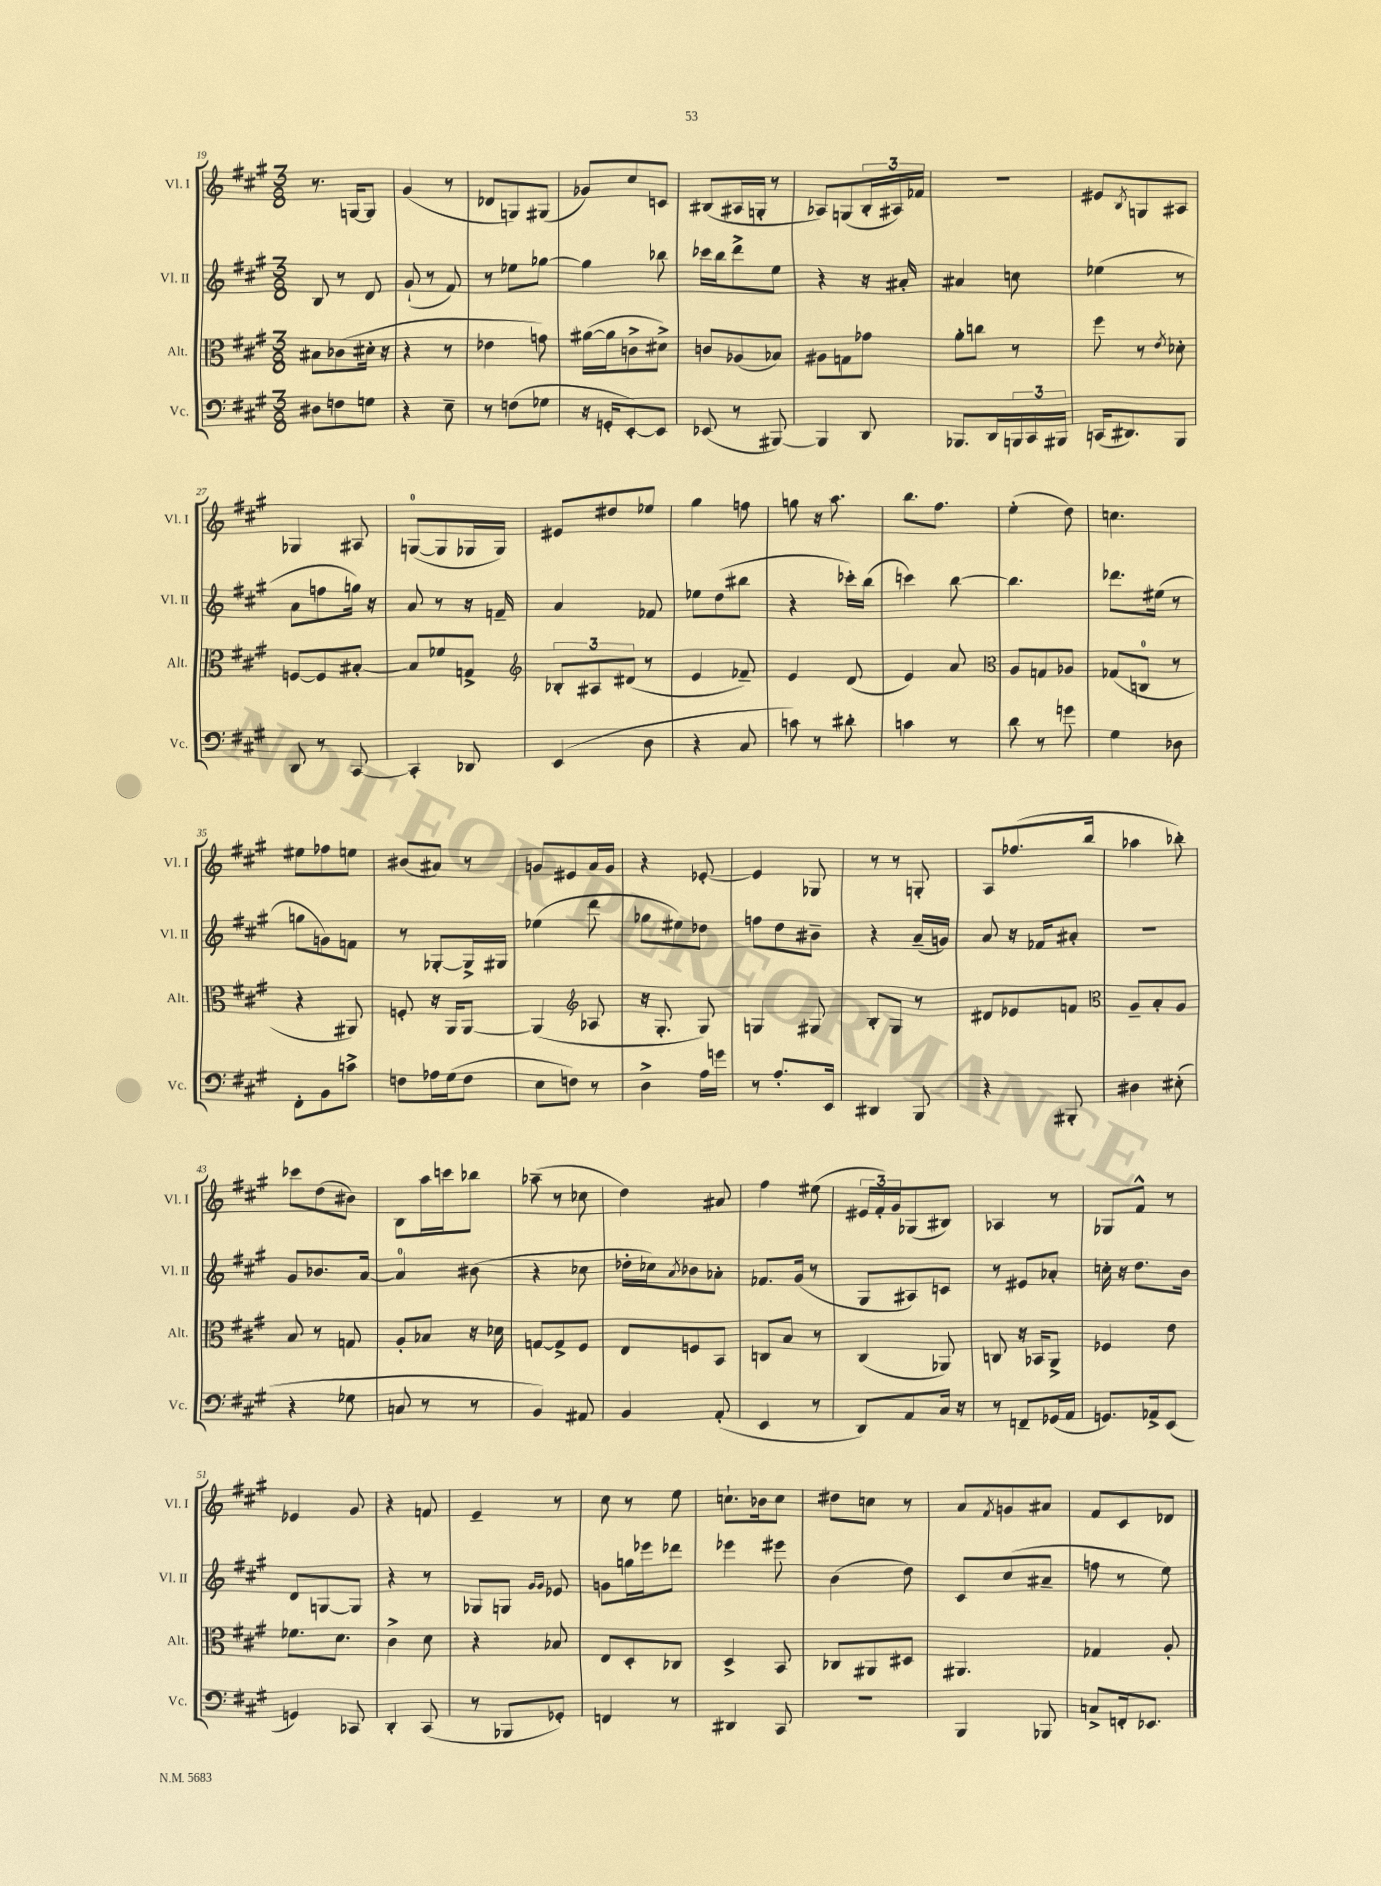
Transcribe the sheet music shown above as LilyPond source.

<<
\new StaffGroup <<
\new Staff = "s0" \with { instrumentName = "Vl. I" shortInstrumentName = "Vl. I" } {
    \clef treble \key a \major \numericTimeSignature \time 3/8
    r8. g16~ g8 |
    gis'4( r8 |
    des'8 g8) gis8( |
    ges'8) cis''8 c'8 |
    bis8( ais16 g16-. r8 |
    aes8) g8( \tuplet 3/2 { b16-. ais16) fes'16 } |
    R4. |
    eis'8 \acciaccatura { b8 } g8 ais8 |
    ges4 ais8 |
    g8-0~( g8 ges16 ges16) |
    eis'8 dis''8 ees''8 |
    gis''4 f''8 |
    g''8 r16 a''8. |
    b''8. fis''8. |
    e''4-.( d''8) |
    c''4. |
    eis''8 fes''8 e''8 |
    bis'8( ais'8) r8 |
    g'8 eis'8 a'16 g'16 |
    r4 ees'8~-. |
    ees'4 ges8 |
    r8 r8 g8-. |
    a8 fes''8.( b''16 |
    aes''4 bes''8-.) |
    ces'''8 d''8( bis'8) |
    b8 a''16 c'''16 bes''8 |
    aes''8--( r8 ces''8 |
    d''4) ais'8 |
    fis''4 eis''8( |
    \tuplet 3/2 { eis'16 fis'16-.) gis'16 } ges8( bis8) |
    aes4 r8 |
    ges8 fis'8-^ r8 |
    ees'4 gis'8 |
    r4 f'8 |
    e'4-- r8 |
    cis''8 r8 e''8 |
    c''8.-! bes'16 c''8 |
    dis''8 c''8 r8 |
    a'8 \acciaccatura { fis'8 } g'8 ais'8 |
    fis'8 cis'8 des'8 \bar "|." |
}
\new Staff = "s1" \with { instrumentName = "Vl. II" shortInstrumentName = "Vl. II" } {
    \clef treble \key a \major \numericTimeSignature \time 3/8
    b8 r8 d'8 |
    gis'8-!( r8 fis'8) |
    r8 ees''8 ges''8~ |
    ges''4 bes''8 |
    ces'''16 b''16 d'''8-> e''8 |
    r4 r16 ais'16-. |
    ais'4 c''8 |
    ees''4( r8 |
    a'8 f''8 g''16) r16 |
    a'8 r8 r16 f'16-- |
    a'4 fes'8 |
    ees''8 d''8( bis''8 |
    r4 ces'''16-.) b''16( |
    c'''4) b''8~ |
    b''4. |
    des'''8. eis''16( r8 |
    g''8 g'8) f'8 |
    r8 ges8~-. ges16-> gis16 |
    ees''4( d'''8 |
    ges''8 eis''8) des''8 |
    f''8 d''8 bis'8-- |
    r4 a'16--( g'16) |
    a'8 r16 fes'16 ais'8-. |
    R4. |
    gis'8 bes'8. a'16~ |
    a'4-0 bis'8( |
    r4 ces''8 |
    des''16-. ces''16) \acciaccatura { a'8 } bes'8 aes'8-. |
    fes'8. gis'16( r8 |
    gis8 ais8) c'8 |
    r8 eis'8 aes'8-. |
    c''16-. r16 d''8. b'16 |
    d'8 g8~ g8 |
    r4 r8 |
    ges8 g8 \grace { gis'16 gis'16 } ees'8 |
    g'8 g''16 ees'''16 des'''8 |
    ees'''4 eis'''8 |
    b'4( d''8) |
    cis'8 cis''8( ais'8-- |
    f''8 r8 e''8) \bar "|." |
}
\new Staff = "s2" \with { instrumentName = "Alt." shortInstrumentName = "Alt." } {
    \clef alto \key a \major \numericTimeSignature \time 3/8
    bis8 ces'8( dis'16-. r16 |
    r4 r8 |
    ees'4 g'8) |
    ais'16~( ais'16 c'8-> dis'8->) |
    c'8 aes8( bes8) |
    ais8 g8 ges'8 |
    a'8-. c''8 r8 |
    fis''8 r8 \acciaccatura { e'8 } des'8-. |
    f8~ f8 bis8~-. |
    bis8 fes'8 g8-> |
    \clef treble \tuplet 3/2 { bes8-. ais8 dis'8( } r8 |
    e'4 fes'8--) |
    e'4 d'8( |
    e'4) a'8 |
    \clef alto a8 g8 aes8 |
    ges8( c8-0 r8 |
    r4 ais,8) |
    f8-. r16 a,16 a,8~ |
    a,4( \clef treble aes8 |
    r16 gis8.-. gis8) |
    g4 gis8 |
    b8-. gis8 r8 |
    dis'8 ees'8 f'8 |
    \clef alto a8-- b8-. a8 |
    b8 r8 g8 |
    a8-. bes8 r16 des'16 |
    g8~ g8-> fis8 |
    e8 f8 b,8 |
    c8 b8 r8 |
    cis4( aes,8) |
    c8 r16 bes,16 a,8-> |
    fes4 e'8 |
    fes'8. d'8. |
    cis'4-> d'8 |
    r4 bes8 |
    e8 d8-. ces8 |
    d4-> b,8 |
    ces8 ais,8 dis8 |
    ais,4. |
    ges4 a8-. \bar "|." |
}
\new Staff = "s3" \with { instrumentName = "Vc." shortInstrumentName = "Vc." } {
    \clef bass \key a \major \numericTimeSignature \time 3/8
    dis8 f8 g8 |
    r4 e8-- |
    r8 f8( ges8 |
    r16 g,16-. e,8~-.) e,8 |
    ees,8( r8 bis,,8~) |
    bis,,4 d,8 |
    bes,,8. d,16 \tuplet 3/2 { b,,16 cis,16 bis,,16 } |
    c,16( dis,8.) b,,8 |
    d,8 r8 cis,8~ |
    cis,4-. des,8 |
    e,4( d8 |
    r4 cis8 |
    c'8) r8 dis'8-. |
    c'4 r8 |
    d'8 r8 g'8 |
    gis4 des8 |
    fis,8-. b,8 c'8-> |
    f8 aes16 gis16( f8 |
    e8 f8) r8 |
    d4-> a16 g'16 |
    r8 a8.-. e,16 |
    dis,4 b,,8 |
    r4 bis,,8-. |
    dis4 eis8-.( |
    r4 ges8 |
    c8 r8 r8 |
    b,4) ais,8 |
    b,4 a,8-.( |
    e,4 r8 |
    d,8) a,8 cis16 r16 |
    r8 f,8-- ges,16( a,16 |
    g,8.) aes,16-> e,8( |
    g,4) ces,8 |
    d,4-. cis,8( |
    r8 bes,,8 ges,8-.) |
    f,4 r8 |
    dis,4 cis,8 |
    R4. |
    b,,4 bes,,8 |
    c8-> f,16-. ees,8. \bar "|." |
}
>>
>>
\layout { \context { \Score currentBarNumber = #19 } }
